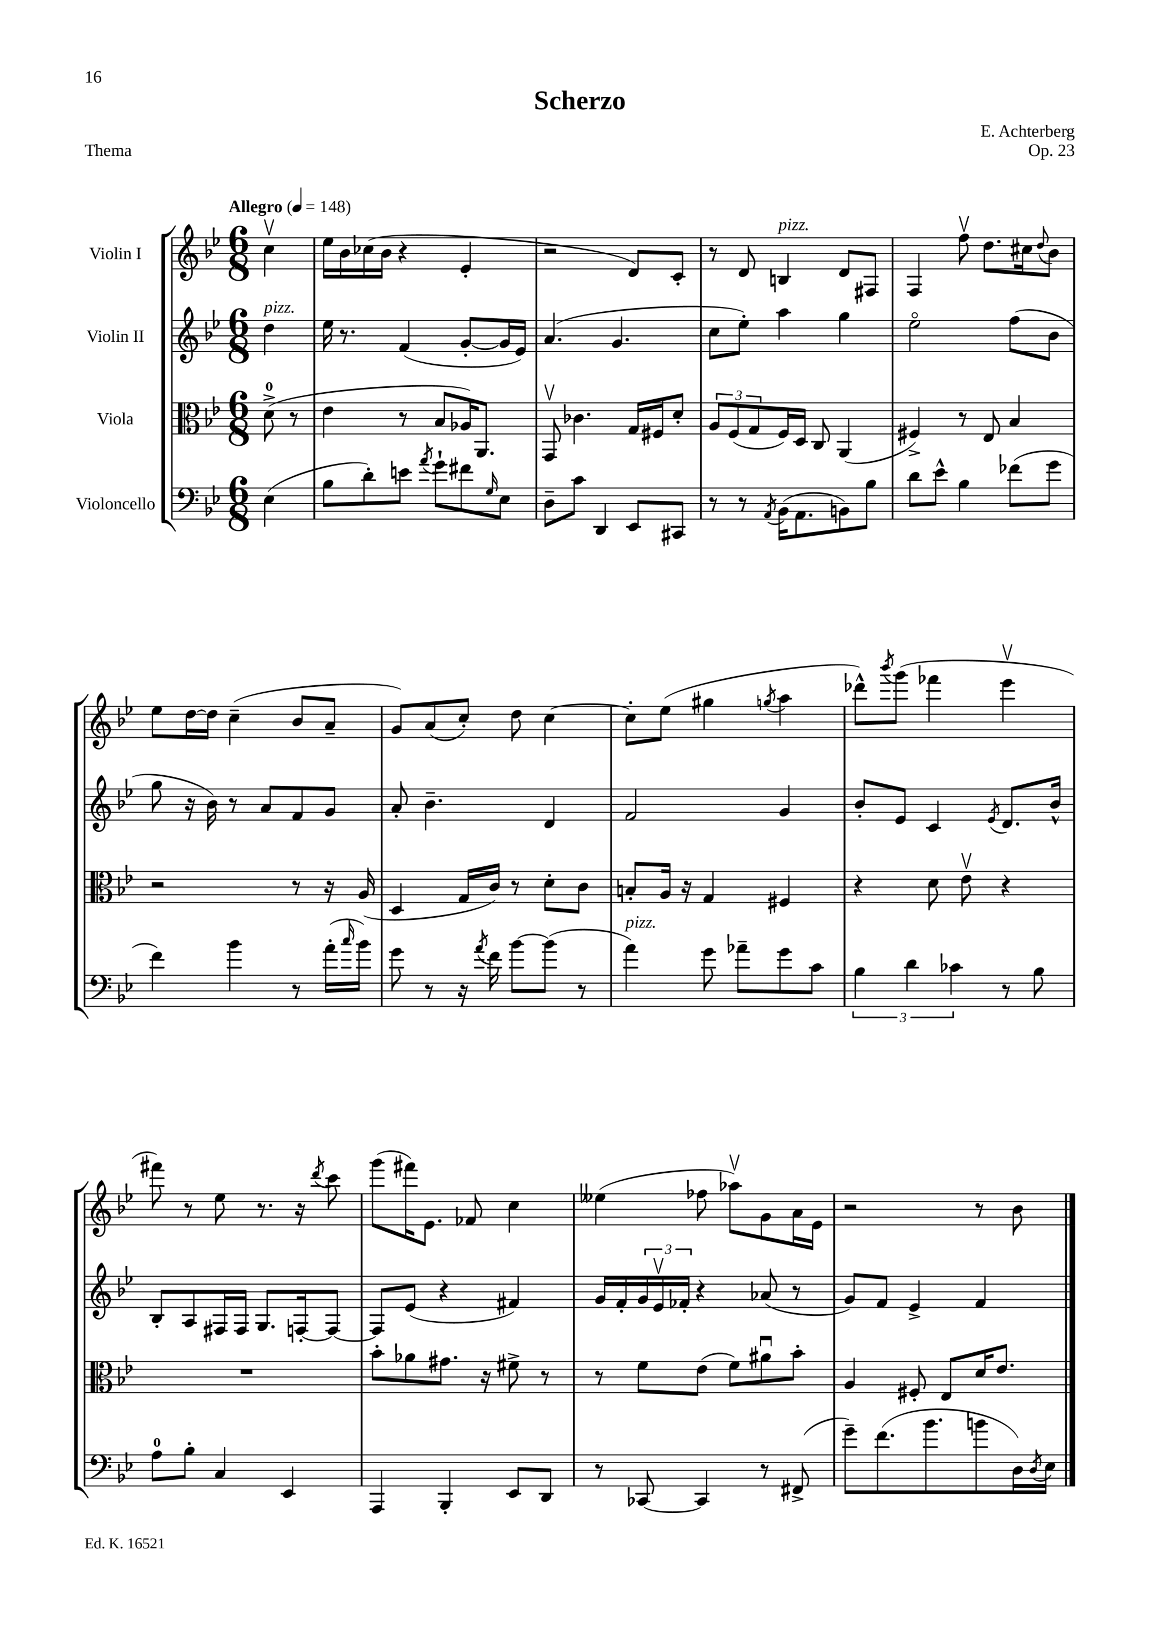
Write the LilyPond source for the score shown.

\header { title = "Scherzo" composer = "E. Achterberg" opus = "Op. 23" piece = "Thema" }
<<
\new StaffGroup <<
\new Staff = "s0" \with { instrumentName = "Violin I" } {
    \clef treble \key bes \major \numericTimeSignature \time 6/8 \partial 4 \tempo "Allegro" 4 = 148
    c''4\upbow |
    ees''16 bes'16 ces''16( bes'16 r4 ees'4-. |
    r2 d'8) c'8-. |
    r8 d'8 b4^\markup { \italic "pizz." } d'8 fis8 |
    f4 f''8\upbow d''8. cis''16 \appoggiatura { d''8 } bes'8 |
    ees''8 d''16~ d''16 c''4--( bes'8 a'8-- |
    g'8) a'8( c''8-.) d''8 c''4~ |
    c''8-. ees''8( gis''4 \acciaccatura { g''8 } a''4 |
    des'''8-^) \acciaccatura { bes'''8 } g'''8( fes'''4 ees'''4\upbow |
    fis'''8) r8 ees''8 r8. r16 \acciaccatura { d'''8 } c'''8 |
    g'''8( fis'''16) ees'8. fes'8 c''4 |
    eeses''4( fes''8 aes''8\upbow) g'8 a'16 ees'16 |
    r2 r8 bes'8 \bar "|." |
}
\new Staff = "s1" \with { instrumentName = "Violin II" } {
    \clef treble \key bes \major \numericTimeSignature \time 6/8 \partial 4
    d''4^\markup { \italic "pizz." } |
    ees''16 r8. f'4( g'8~-. g'16 ees'16) |
    a'4.( g'4. |
    c''8 ees''8-.) a''4 g''4 |
    ees''2\flageolet f''8( bes'8 |
    g''8 r16 bes'16) r8 a'8 f'8 g'8 |
    a'8-. bes'4.-- d'4 |
    f'2 g'4 |
    bes'8-. ees'8 c'4 \acciaccatura { ees'8 } d'8. bes'16-^ |
    bes8-. a8 fis16 fis16 g8. f16~-. f8~ |
    f8 ees'8( r4 fis'4) |
    g'16 f'16-. \tuplet 3/2 { g'16 ees'16\upbow fes'16-. } r4 aes'8( r8 |
    g'8) f'8 ees'4-> f'4 \bar "|." |
}
\new Staff = "s2" \with { instrumentName = "Viola" } {
    \clef alto \key bes \major \numericTimeSignature \time 6/8 \partial 4
    d'8-0->( r8 |
    ees'4 r8 bes8 aes16) a,8. |
    g,8\upbow ces'4. g16 fis16 d'8-. |
    \tuplet 3/2 { a8 f8( g8 } f16) d16 c8 a,4( |
    fis4->) r8 ees8 bes4 |
    r2 r8 r16 a16( |
    d4 g16 c'16) r8 d'8-. c'8 |
    b8-. a16 r16 g4 fis4 |
    r4 d'8 ees'8\upbow r4 |
    R2. |
    bes'8-. aes'8 gis'8. r16 fis'8-> r8 |
    r8 f'8 ees'8( f'8) ais'8\downbow bes'8-. |
    a4 fis8-. ees8 d'16 ees'8. \bar "|." |
}
\new Staff = "s3" \with { instrumentName = "Violoncello" } {
    \clef bass \key bes \major \numericTimeSignature \time 6/8 \partial 4
    ees4( |
    bes8 d'8-.) e'8 \acciaccatura { a'8 } g'8-! fis'8 \grace { g16 } ees8 |
    d8-- c'8 d,4 ees,8 cis,8 |
    r8 r8 \acciaccatura { a,8 } bes,16( a,8. b,8) bes8 |
    d'8 ees'8-^ bes4 fes'8( g'8 |
    f'4) bes'4 r8 a'16-.( \grace { c''16 } bes'16) |
    g'8 r8 r16 \acciaccatura { a'8 } f'16 bes'8~ bes'8( r8 |
    a'4^\markup { \italic "pizz." }) g'8 aes'8-- g'8 c'8 |
    \tuplet 3/2 { bes4 d'4 ces'4 } r8 bes8 |
    a8-0 bes8-. c4 ees,4 |
    a,,4 bes,,4-. ees,8 d,8 |
    r8 ces,8~ ces,4 r8 fis,8->( |
    g'8--) f'8.( bes'8. b'8 d16) \acciaccatura { d8 } ees16 \bar "|." |
}
>>
>>
\layout { \context { \Score \remove "Bar_number_engraver" } }
